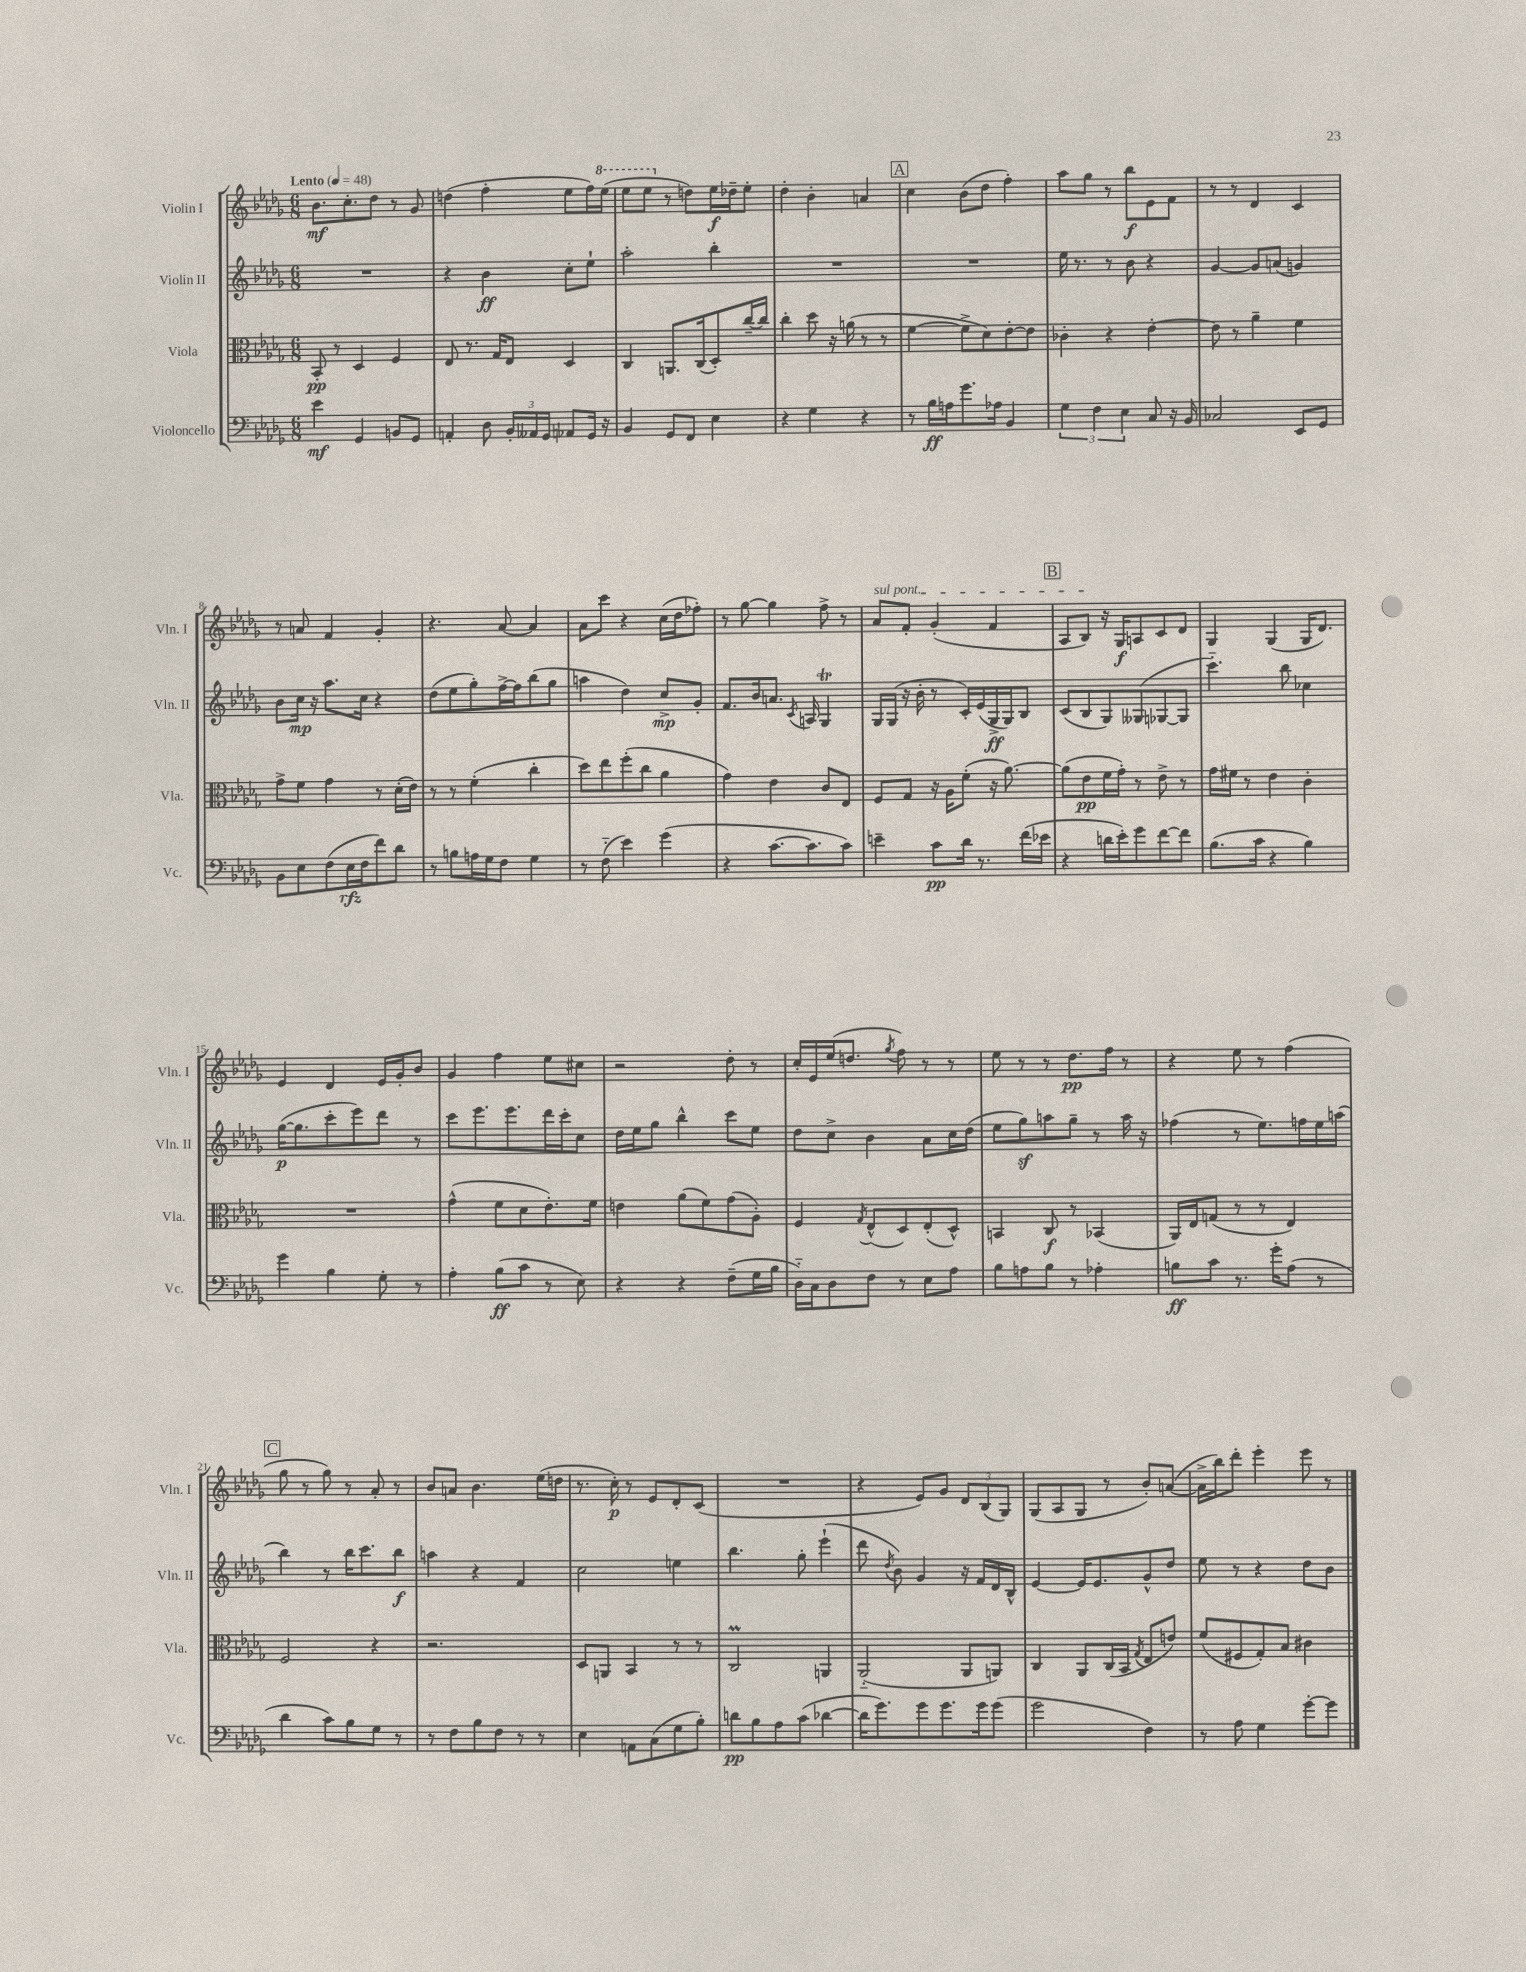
<<
\new StaffGroup <<
\new Staff = "s0" \with { instrumentName = "Violin I" shortInstrumentName = "Vln. I" } {
    \clef treble \key des \major \numericTimeSignature \time 6/8 \tempo "Lento" 4 = 48
    \autoBeamOff bes'8.[\mf c''8.-. des''8] r8 ges'8 |
    d''4( f''4-. ees''8[ f''16) \ottava #1 ees'''16]( |
    ees'''8[ ees'''8] \ottava #0 r8 d''8[) ees''16\f des''16-- ees''8]-. |
    des''4-. bes'4-. a'4 |
    \mark \markup { \box "A" } c''4 bes'8[( des''8] f''4-.) |
    aes''8[ ges''8] r8 bes''8[\f ees'8 f'8] |
    r8 r8 des'4 c'4 |
    r8 a'8 f'4 ges'4-. |
    r4. aes'8~ aes'4 |
    aes'8[ c'''8] r4 c''16[( des''16 fes''8]-.) |
    r8 ges''8~ ges''4 f''8-> r8 |
    \once \override TextSpanner.bound-details.left.text = \markup { \italic "sul pont." } aes'8[\startTextSpan f'8]-. ges'4-.( f'4 |
    \mark \markup { \box "B" } aes8[ bes8]\stopTextSpan) r16 ges16[\f a8 c'8 des'8] |
    ges4 ges4( ges16[ des'8.]) |
    ees'4 des'4 ees'16[ ges'16-. bes'8] |
    ges'4 f''4 ees''8[ cis''8] |
    r2 des''8-. r8 |
    c''16[-. ees'16 ees''16( d''8.] \acciaccatura { ges''8 } f''8) r8 r8 |
    ees''8 r8 r8 des''8.[\pp f''16] r8 |
    r4 ees''8 r8 f''4( |
    \mark \markup { \box "C" } ges''8 r8 ges''8) r8 aes'8-. r8 |
    bes'8[ a'8] bes'4. ees''16[( d''16] |
    r8. c''16-.\p) r8 ees'8[ des'8-. c'8]( |
    R2. |
    r4 ees'8[) ges'8] \tuplet 3/2 { des'8[ bes8( ges8]) } |
    ges8[( aes8 ges8] r8 bes'8[-.) a'8]~( |
    a'16[-> bes''16) des'''8]-. ees'''4-. ees'''8 r8 \bar "|." |
}
\new Staff = "s1" \with { instrumentName = "Violin II" shortInstrumentName = "Vln. II" } {
    \clef treble \key des \major \numericTimeSignature \time 6/8
    \autoBeamOff R2. |
    r4 bes'4\ff c''8[-. ees''8]-! |
    aes''2-. bes''4-. |
    R2. |
    \mark \markup { \box "A" } R2. |
    ees''16 r8. r8 bes'8 r4 |
    ges'4~ ges'8[ a'8]( g'4) |
    bes'8[ c''16]\mp r16 aes''8.[ c''16] r4 |
    des''8[( ees''8 ges''8-.) f''16~-> f''16 bes''8( ges''8] |
    a''4 des''4) c''8[->\mp ges'8]-. |
    f'8.[ bes'16 a'8.] \acciaccatura { c'8 } a16 ges4\trill |
    ges16[ ges16]( r16 bes'16-. r8 c'16[-.) ees'16( ges16->\ff ges16) bes8] |
    \mark \markup { \box "B" } c'8[( bes8 ges8) geses8( ges8~ ges8] |
    c'''4.-_) bes''8 ces''4 |
    ges''16[~\p( ges''8. c'''8-. ees'''8) des'''8] r8 |
    c'''8[ ees'''8. ees'''8. des'''16 c'''16-. c''8] |
    des''16[ ees''16 ges''8] bes''4-^ c'''8[ ees''8] |
    des''8[ c''8]-> bes'4 aes'8[ c''16 des''16]( |
    ees''8[ ges''8\sf) a''8 ges''8]-- r8 a''16 r16 |
    fes''4( r8 ees''8.[) f''16 ees''16 a''16]( |
    \mark \markup { \box "C" } bes''4) r8 bes''16[ c'''8. bes''8]\f |
    a''4 r4 f'4 |
    c''2 e''4 |
    bes''4. ges''8-. ees'''4-!( |
    des'''8 \acciaccatura { des''8 } bes'8) ges'4 r16 f'16[ des'16 bes16]-^ |
    ees'4~ ees'16[ ees'8. ges'8-^ des''8] |
    ees''8 r8 r4 des''8[ bes'8] \bar "|." |
}
\new Staff = "s2" \with { instrumentName = "Viola" shortInstrumentName = "Vla." } {
    \clef alto \key des \major \numericTimeSignature \time 6/8
    \autoBeamOff bes,8-.\pp r8 des4 f4 |
    ees8 r8. ges16[ ees8] des4 |
    c4 a,8.[ c16( des8-.) c''16~-- c''16] |
    c''4-. des''8 r16 a'16( r8 r8 |
    \mark \markup { \box "A" } f'4~ f'8[-> des'8) ees'8~-. ees'8] |
    ces'4-. r4 ees'4~-. |
    ees'8 r8 aes'4-- f'4 |
    ges'8[-> f'8] ges'4 r8 des'16[-.( ees'16]) |
    r8 r8 f'4-.( c''4-. |
    des''8[) ees''8 f''8-.( c''8] aes'4 |
    ges'4) ees'4 c'8[ ees8] |
    f8[ ges8] r16 aes16[ f'8]-.( r16 aes'8.~) |
    \mark \markup { \box "B" } aes'8[( ees'8\pp f'16 ges'16]-.) r8 ees'8-> r8 |
    ges'16[ fis'16] r8 ees'4 c'4-. |
    R2. |
    ges'4-^( f'8[ des'8 ees'8.-.) f'16] |
    e'4 aes'8[( f'8) ges'8( aes8]-.) |
    f4 \acciaccatura { ges8 } ees8[-^( des8) ees8-.( des8]-^) |
    b,4 c8\f r8 bes,4( |
    aes,16[) ees16 g8]( r8 r8 ees4) |
    \mark \markup { \box "C" } f2 r4 |
    r2. |
    des8[ a,8] bes,4 r8 r8 |
    c2\prall a,4 |
    aes,2-_( aes,8[ a,8]) |
    c4 aes,8[ c16( bes,16] \acciaccatura { ges8 } ees8[ e'8]) |
    f'8[( fis8 ges8-.) bes8] cis'4 \bar "|." |
}
\new Staff = "s3" \with { instrumentName = "Violoncello" shortInstrumentName = "Vc." } {
    \clef bass \key des \major \numericTimeSignature \time 6/8
    \autoBeamOff ees'4\mf ges,4 b,8[ ges,8] |
    a,4-. des8 \tuplet 3/2 { bes,16[-. aeses,16 ges,16] } aes,8[ ges,16] r16 |
    bes,4 ges,8[ f,8] ees4 |
    r4 ges4 r4 |
    \mark \markup { \box "A" } r8 bes16[\ff a16 ges'8. aes16] bes,4 |
    \tuplet 3/2 { ges4 f4 ees4 } c8 r16 bes,16 |
    ces2 ees,8[ ges,8] |
    bes,8[ ees8 f8( ees16\rfz f16 f'8) des'8] |
    r8 b8[ a16 ges16 f8] ges4 |
    r8 f8-_( ees'4) ges'4( |
    r4 c'8.[~ c'8. c'8]) |
    e'4-- c'8[\pp des'16] r8. f'16[( ees'16] |
    \mark \markup { \box "B" } r4 d'16[ ees'16-.) ges'8 f'8~ f'8] |
    bes8.[( c'16] r4 bes4) |
    ges'4 bes4 ges8-. r8 |
    aes4-. bes8[\ff( c'8] r8 ees8) |
    r4 r4 f8[--( ges16 bes16] |
    des16[-_) c16 des8 f8] r8 ees8[ aes8] |
    bes8[ a8 bes8] r8 aes4-. |
    b8[\ff c'8] r8. ges'16[-. aes8]( r8 |
    \mark \markup { \box "C" } des'4 c'8[) bes8 ges8] r8 |
    r8 f8[ bes8 f8] r8 r8 |
    ees4 a,8[ c8( ges8 bes8]-.) |
    d'8[\pp bes8 aes8 c'8]( des'4~ |
    des'16[ ges'8.) ges'8 ges'8. ges'16 ges'8]( |
    ges'2 f4) |
    r8 aes8 ges4 ges'8[~-. ges'8] \bar "|." |
}
>>
>>
